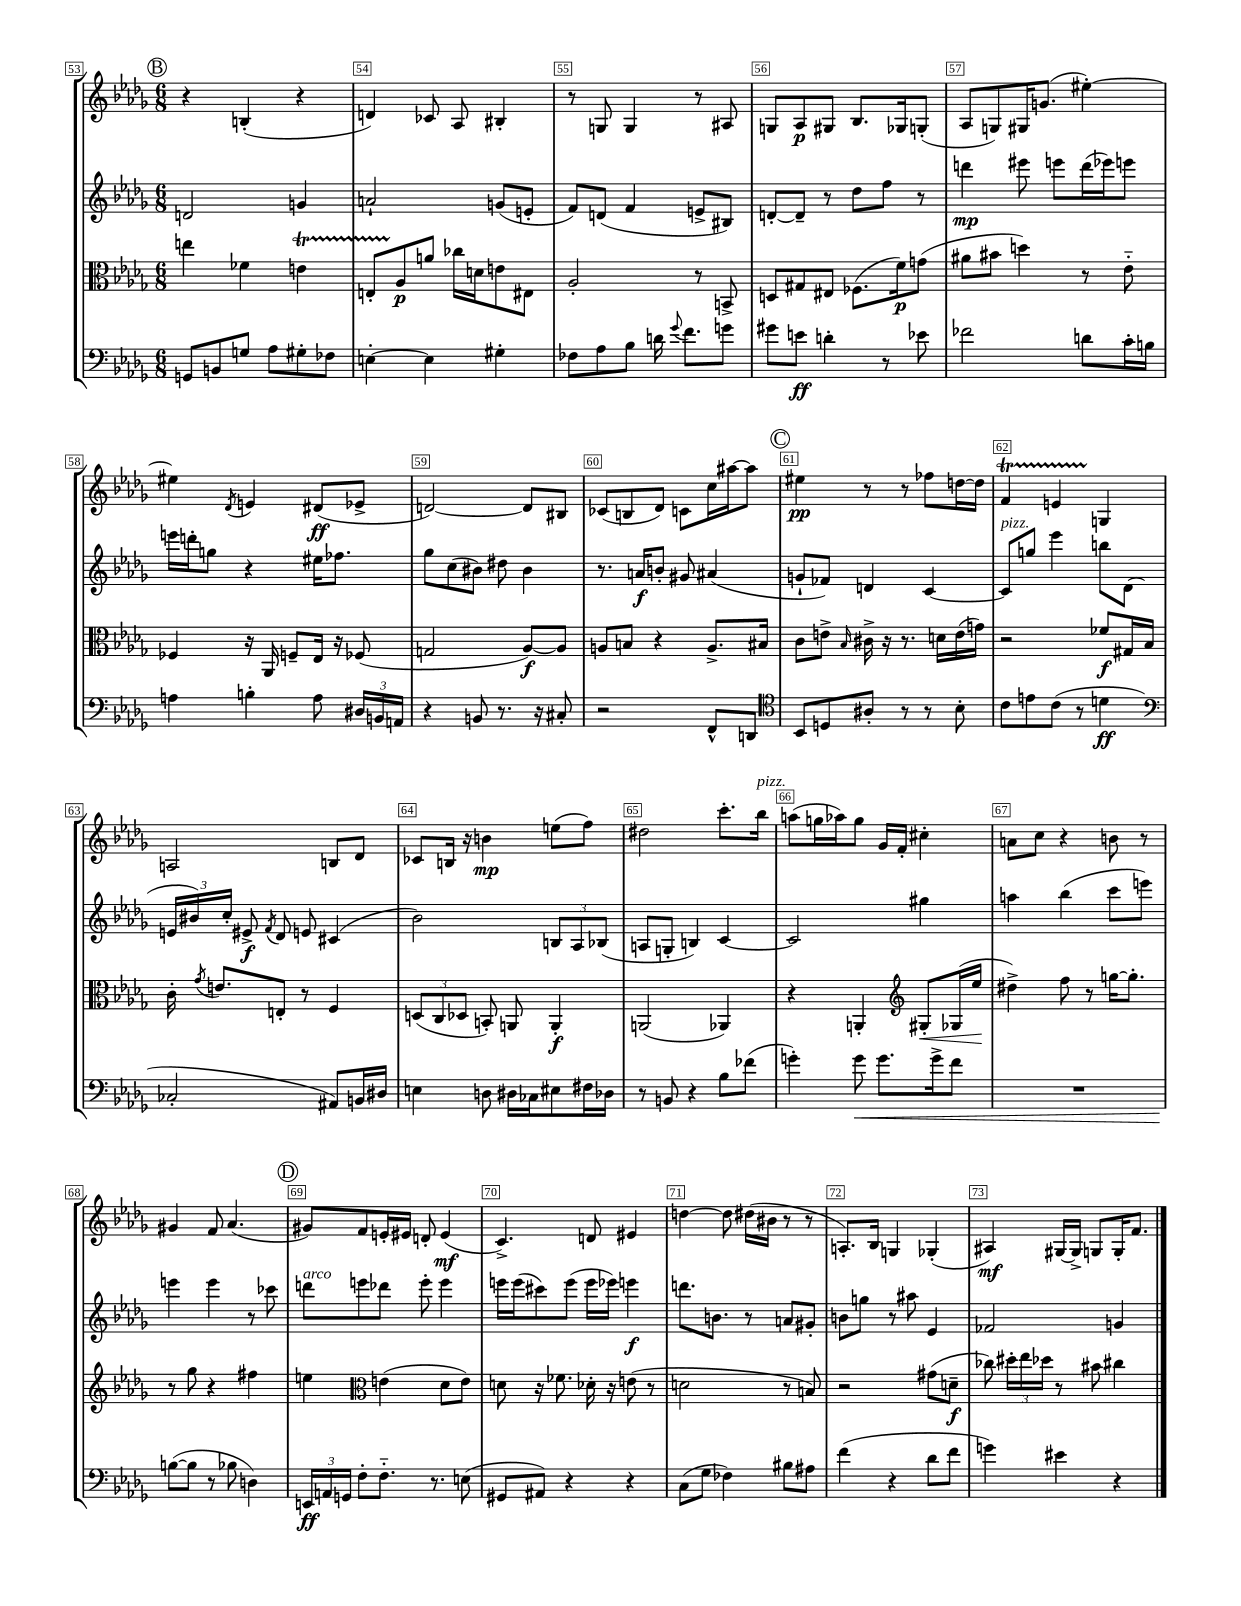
<<
\new StaffGroup <<
\new Staff = "s0" {
    \clef treble \key des \major \numericTimeSignature \time 6/8
    \autoBeamOff \mark \markup { \circle "B" } r4 b4-.( r4 |
    d'4) ces'8 aes8 bis4-. |
    r8 g8 g4 r8 ais8 |
    g8[ aes8\p gis8] bes8.[ ges16 g8]-.( |
    aes8[ g8) gis16 g'8.]( eis''4~-.) |
    eis''4 \acciaccatura { des'8 } e'4 dis'8[\ff( ees'8]-> |
    d'2~) d'8[ bis8] |
    ces'8[( b8 des'8]) c'8[ c''16 ais''16~ ais''8] |
    \mark \markup { \circle "C" } eis''4\pp r8 r8 fes''8[ d''16~ d''16] |
    f'4\startTrillSpan e'4 g4\stopTrillSpan |
    a2 b8[ des'8] |
    ces'8[ b16] r16 b'4\mp e''8[( f''8]) |
    dis''2 c'''8.[-. bes''16]^\markup { \italic "pizz." } |
    a''8[( g''16 aes''16) g''8] ges'16[ f'16]-. cis''4-. |
    a'8[ c''8] r4 b'8 r8 |
    gis'4 f'8 aes'4.( |
    \mark \markup { \circle "D" } gis'8[) f'8 e'16-. eis'16] d'8-. eis'4\mf( |
    c'4.->) d'8 eis'4 |
    d''4~ d''8 dis''16[( bis'16] r8 r8 |
    a8.[-.) bes16] g4 ges4-.( |
    ais4\mf) gis16[~ gis16]-> g8[ g16-. f'8.] \bar "|." |
}
\new Staff = "s1" {
    \clef treble \key des \major \numericTimeSignature \time 6/8
    \autoBeamOff \mark \markup { \circle "B" } d'2 g'4 |
    a'2-! g'8[( e'8]-. |
    f'8[) d'8]( f'4 e'8[-> bis8]) |
    d'8[~-. d'8]-- r8 des''8[ f''8] r8 |
    d'''4\mp eis'''8 e'''8[ d'''16( ees'''16) e'''8] |
    e'''16[ d'''16-. g''8] r4 eis''16[ fes''8.] |
    ges''8[ c''8( bis'8]) dis''8 bis'4 |
    r8. a'16[\f b'8]-. gis'8 ais'4( |
    \mark \markup { \circle "C" } g'8[-! fes'8]) d'4 c'4~ |
    c'8[^\markup { \italic "pizz." } g''8] ees'''4 b''8[ des'8]( |
    \tuplet 3/2 { e'16[ bis'16) c''16]-. } eis'8->\f \acciaccatura { f'8 } des'8 e'8 cis'4( |
    bes'2) \tuplet 3/2 { b8[ aes8 bes8]( } |
    a8[ g8]-. b4) c'4~ |
    c'2 gis''4 |
    a''4 bes''4( c'''8[ e'''8]) |
    e'''4 e'''4 r8 ces'''8 |
    \mark \markup { \circle "D" } d'''8[^\markup { \italic "arco" } e'''8 des'''8] e'''8-. e'''4 |
    e'''16[ e'''16( cis'''8) e'''8]( e'''16[ ees'''16]) e'''4\f |
    d'''8.[ b'8.] r8 a'8[ gis'8]-. |
    b'8[ g''8] r8 ais''8 ees'4 |
    fes'2 g'4 \bar "|." |
}
\new Staff = "s2" {
    \clef alto \key des \major \numericTimeSignature \time 6/8
    \autoBeamOff \mark \markup { \circle "B" } e''4 fes'4 e'4\startTrillSpan |
    e8[-. aes8\stopTrillSpan\p a'8] ces''16[ d'16 e'8 eis8] |
    aes2-. r8 b,8-> |
    d8[ gis8 eis8] fes8.[( f'16\p) g'8]( |
    ais'8[ bis'8] d''4) r8 ees'8-_ |
    fes4 r16 aes,16 f8[-- ees16] r16 fes8( |
    g2 aes8[~\f) aes8] |
    a8[ b8] r4 a8.[-> bis16] |
    \mark \markup { \circle "C" } c'8[ e'8]-> \grace { bes16 } cis'16-> r16 r8. d'16[ e'16( g'16]) |
    r2 fes'8[\f gis16 bes16] |
    c'16-. \acciaccatura { ges'8 } e'8.[ e8]-. r8 f4 |
    \tuplet 3/2 { d8[( c8 des8] } b,8-.) a,8 a,4-.\f |
    a,2( aes,4) |
    r4 a,4-. \clef treble gis8[-.\< ges16( ees''16]\! |
    dis''4->) f''8 r8 g''16[~ g''8.]-. |
    r8 ges''8 r4 fis''4 |
    \mark \markup { \circle "D" } e''4 \clef alto e'4( des'8[ e'8]) |
    d'8 r16 fes'8. des'16-. r16 e'8( r8 |
    d'2 r8 b8) |
    r2 gis'8[( d'8]--\f |
    ces''8) \tuplet 3/2 { dis''16[-. ees''16 des''16] } r8 bis'8 cis''4 \bar "|." |
}
\new Staff = "s3" {
    \clef bass \key des \major \numericTimeSignature \time 6/8
    \autoBeamOff \mark \markup { \circle "B" } g,8[ b,8 g8] aes8[ gis8-. fes8] |
    e4~-. e4 gis4-. |
    fes8[ aes8 bes8] d'16 \appoggiatura { ges'8 } f'8.[ g'8] |
    gis'8[ e'8]\ff d'4-. r8 ees'8 |
    fes'2 d'8[ c'16-. b16] |
    a4 b4-. a8 \tuplet 3/2 { dis16[ b,16 a,16] } |
    r4 b,8 r8. r16 cis8-. |
    r2 f,8[-^ d,8] |
    \mark \markup { \circle "C" } \clef tenor bes,8[ d8 ais8]-. r8 r8 bes8-. |
    c'8[ e'8 c'8]( r8 d'4\ff |
    \clef bass ces2-. ais,8[) b,16 dis16] |
    e4 d8 dis16[ ces16 eis8 fis16 des16] |
    r8 b,8 r4 bes8[ fes'8]( |
    g'4-.) g'8\< g'8.[ g'16-> f'8] |
    R2. |
    b8[~\!( b8] r8 bes8 d4) |
    \mark \markup { \circle "D" } \tuplet 3/2 { e,16[\ff a,16 g,16] } f8[-. f8.]-_ r8. e8( |
    gis,8[ ais,8]) r4 r4 |
    c8[( ges8] fes4) bis8[ ais8] |
    f'4( r4 des'8[ f'8] |
    g'4) eis'4 r4 \bar "|." |
}
>>
>>
\layout { \context { \Score currentBarNumber = #53 \override BarNumber.break-visibility = ##(#f #t #t) barNumberVisibility = #all-bar-numbers-visible \override BarNumber.stencil = #(make-stencil-boxer 0.1 0.3 ly:text-interface::print) } }
